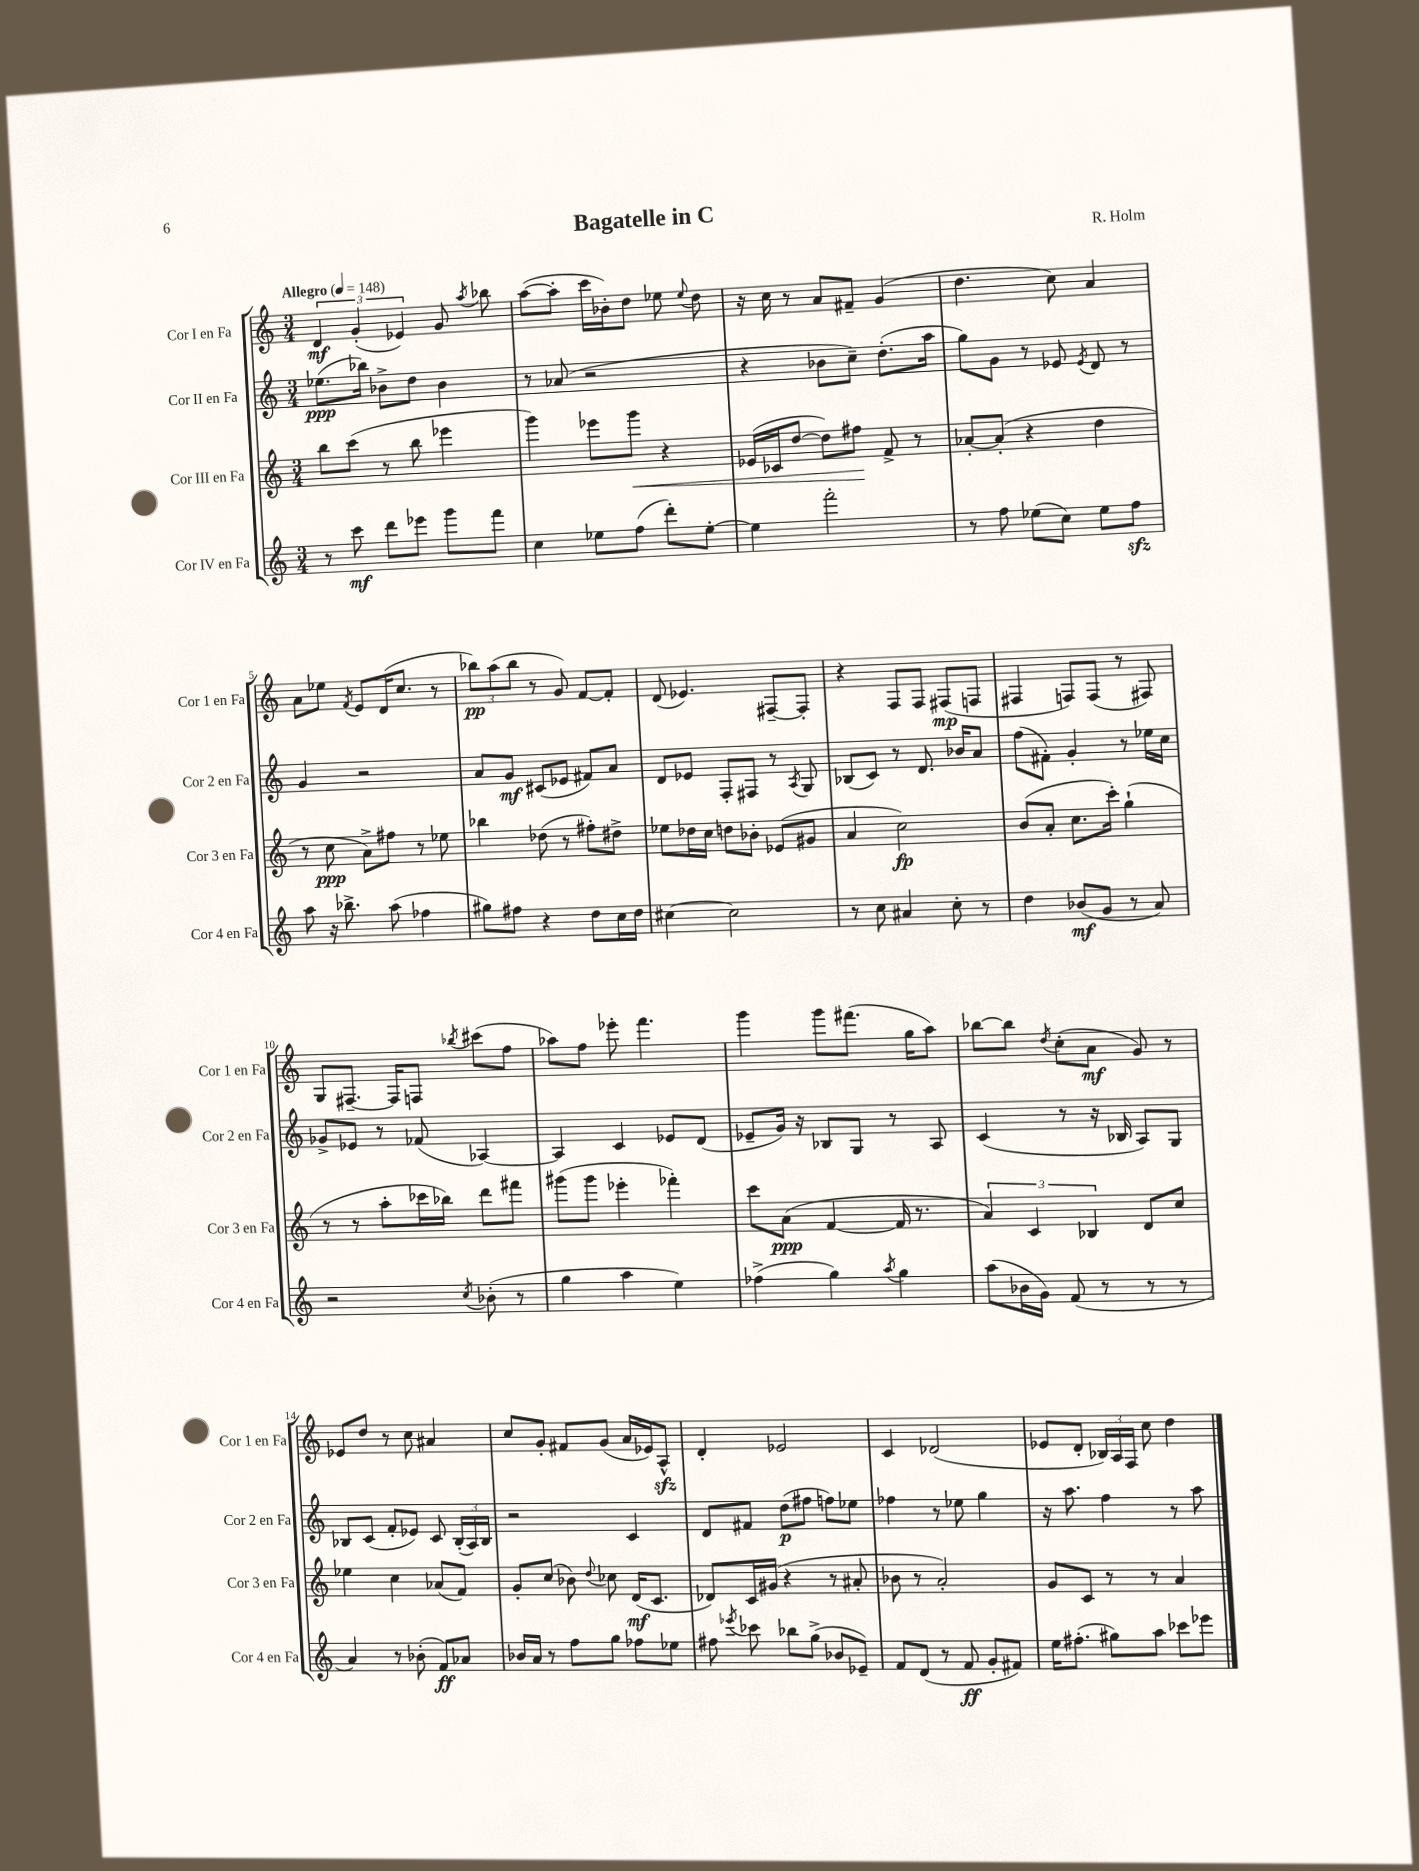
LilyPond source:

\header { title = "Bagatelle in C" composer = "R. Holm" }
<<
\new StaffGroup <<
\new Staff = "s0" \with { instrumentName = "Cor I en Fa" shortInstrumentName = "Cor 1 en Fa" } {
    \clef treble \key c \major \numericTimeSignature \time 3/4 \tempo "Allegro" 4 = 148
    \autoBeamOff \tuplet 3/2 { d'4\mf g'4-.( ees'4) } g'8 \acciaccatura { a''8 } bes''8 |
    a''8[~( a''8]-. c'''16[ bes'16-.) d''8] ees''8 \appoggiatura { ees''8 } d''8 |
    r16 c''16 r8 a'8[ fis'8]-- g'4( |
    d''4. c''8) a'4 |
    a'8[ ees''8] \acciaccatura { f'8 } e'8[ d'16( c''8.] r8 |
    \tuplet 3/2 { bes''8[\pp) a''8( bes''8] } r8 g'8) f'8[~ f'8]-. |
    d'8( ees'4.) fis8[~-- fis8]-. |
    r4 f8[ f8] fis8[\mp( f8] |
    fis4 f8[) f8]( r8 fis8) |
    g8[ fis8.]~-- fis16[ f8] \acciaccatura { bes''8 } cis'''8[( f''8] |
    aes''8[) f''8] ees'''8-. f'''4. |
    g'''4 g'''8[ fis'''8.]( g''16[ a''8]) |
    bes''8[~ bes''8] \acciaccatura { d''8 } c''8[-.( a'8]\mf g'8) r8 |
    ees'8[ d''8] r8 c''8 ais'4 |
    c''8[ g'8]-. fis'8[ g'8]( a'16[ ees'16) a8]-^\sfz |
    d'4-. ees'2 |
    c'4 des'2( |
    ees'8[ d'8]-. \tuplet 3/2 { bes16[) a16 f16] } c''8 d''4 \bar "|." |
}
\new Staff = "s1" \with { instrumentName = "Cor II en Fa" shortInstrumentName = "Cor 2 en Fa" } {
    \clef treble \key c \major \numericTimeSignature \time 3/4
    \autoBeamOff ees''8.[\ppp( bes''16]) bes'8[-> d''8] bes'4 |
    r8 aes'8( r2 |
    r4 bes'8[ c''8]--) d''8.[-.( a''16] |
    g''8[) g'8] r8 ees'8 \acciaccatura { ees'8 } d'8 r8 |
    g'4 r2 |
    a'8[ g'8]\mf cis'8[( ees'8] fis'8[) a'8] |
    d'8[ ees'8] f8[-. fis8] r8 \acciaccatura { a8 } g8 |
    bes8[( c'8]) r8 d'8. bes'16[ a'8] |
    f''8[( fis'8]-.) g'4-. r8 ees''16[ c''16] |
    ges'8[-> ees'8] r8 fes'8( aes4~) |
    aes4 c'4 ees'8[ d'8]( |
    ees'8[-- g'16]) r16 bes8[ g8] r8 a8 |
    c'4( r8 r16 bes16 a8[) g8] |
    bes8[ c'8]( f'8[-. ees'8]) c'8 \tuplet 3/2 { bes16[-.( a16) bes16] } |
    r2 c'4 |
    d'8[ fis'8] d''8[\p( fis''8] f''8[) ees''8] |
    fes''4 r8 ees''8 g''4 |
    r16 a''8. f''4 r8 a''8 \bar "|." |
}
\new Staff = "s2" \with { instrumentName = "Cor III en Fa" shortInstrumentName = "Cor 3 en Fa" } {
    \clef treble \key c \major \numericTimeSignature \time 3/4
    \autoBeamOff b''8[ c'''8]( r8 b''8 ees'''4 |
    g'''4) ees'''8[ g'''8]\< r4 |
    ees'16[( ces'16 d''8]~ d''8[) fis''8]\! f'8-> r8 |
    aes'8[~-. aes'8]-.( r4 d''4 |
    r8 c''8\ppp a'8[->) fis''8] r8 ees''8 |
    bes''4 des''8( r8 fis''8[-.) dis''8]-> |
    ees''8[ des''16 c''16] d''8[ bes'8]-. ees'8[( gis'8] |
    a'4 c''2\fp) |
    b'8[( a'8]-. c''8.[ c'''16]-.) g''4-!( |
    r8 r8 a''8[-. ces'''16 bes''16]) d'''8[ fis'''8] |
    gis'''8[( gis'''8] ees'''4-. fes'''4-.) |
    c'''8[ a'8]\ppp( f'4~ f'16 r8. |
    \tuplet 3/2 { a'4) c'4 bes4 } d'8[ c''8] |
    ees''4 c''4 aes'8[( f'8]) |
    g'8[-. c''8]( bes'8) \appoggiatura { d''8 } ces''8 d'16[\mf( c'8.] |
    des'8[) c'16 gis'16]( r4 r8 ais'8-. |
    bes'8 r8 a'2-.) |
    g'8[ c'8] r8 r8 a'4 \bar "|." |
}
\new Staff = "s3" \with { instrumentName = "Cor IV en Fa" shortInstrumentName = "Cor 4 en Fa" } {
    \clef treble \key c \major \numericTimeSignature \time 3/4
    \autoBeamOff r8 c'''8\mf d'''8[ ees'''8] g'''8[ f'''8] |
    c''4 ees''8[ f''8]( d'''8[-.) ees''8]~-. |
    ees''4 f'''2-. |
    r8 f''8 ees''8[( c''8]) ees''8[ f''8]\sfz |
    a''8 r16 bes''8.-> a''8( fes''4 |
    gis''8[) fis''8] r4 d''8[ c''16 d''16] |
    cis''4~ cis''2 |
    r8 c''8 ais'4 c''8-. r8 |
    d''4 bes'8[\mf( g'8] r8 a'8) |
    r2 \acciaccatura { c''8 } bes'8-.( r8 |
    g''4 a''4 e''4) |
    fes''4->( g''4) \acciaccatura { a''8 } g''4 |
    a''8[( bes'16 g'16]) f'8( r8 r8 r8 |
    a'4) r8 bes'8-.( f'8[\ff) aes'8] |
    bes'16[ a'16] r8 f''8[ g''8] fes''8[ ees''8] |
    fis''8 \acciaccatura { ees'''8 } ces'''8 bes''8[ g''8]->( bes'8[ ees'8]--) |
    f'8[ d'8]( r8 f'8\ff g'8[-. fis'8]) |
    e''16[ fis''8.]-.( gis''8[) a''8] ces'''8[ ees'''8] \bar "|." |
}
>>
>>
